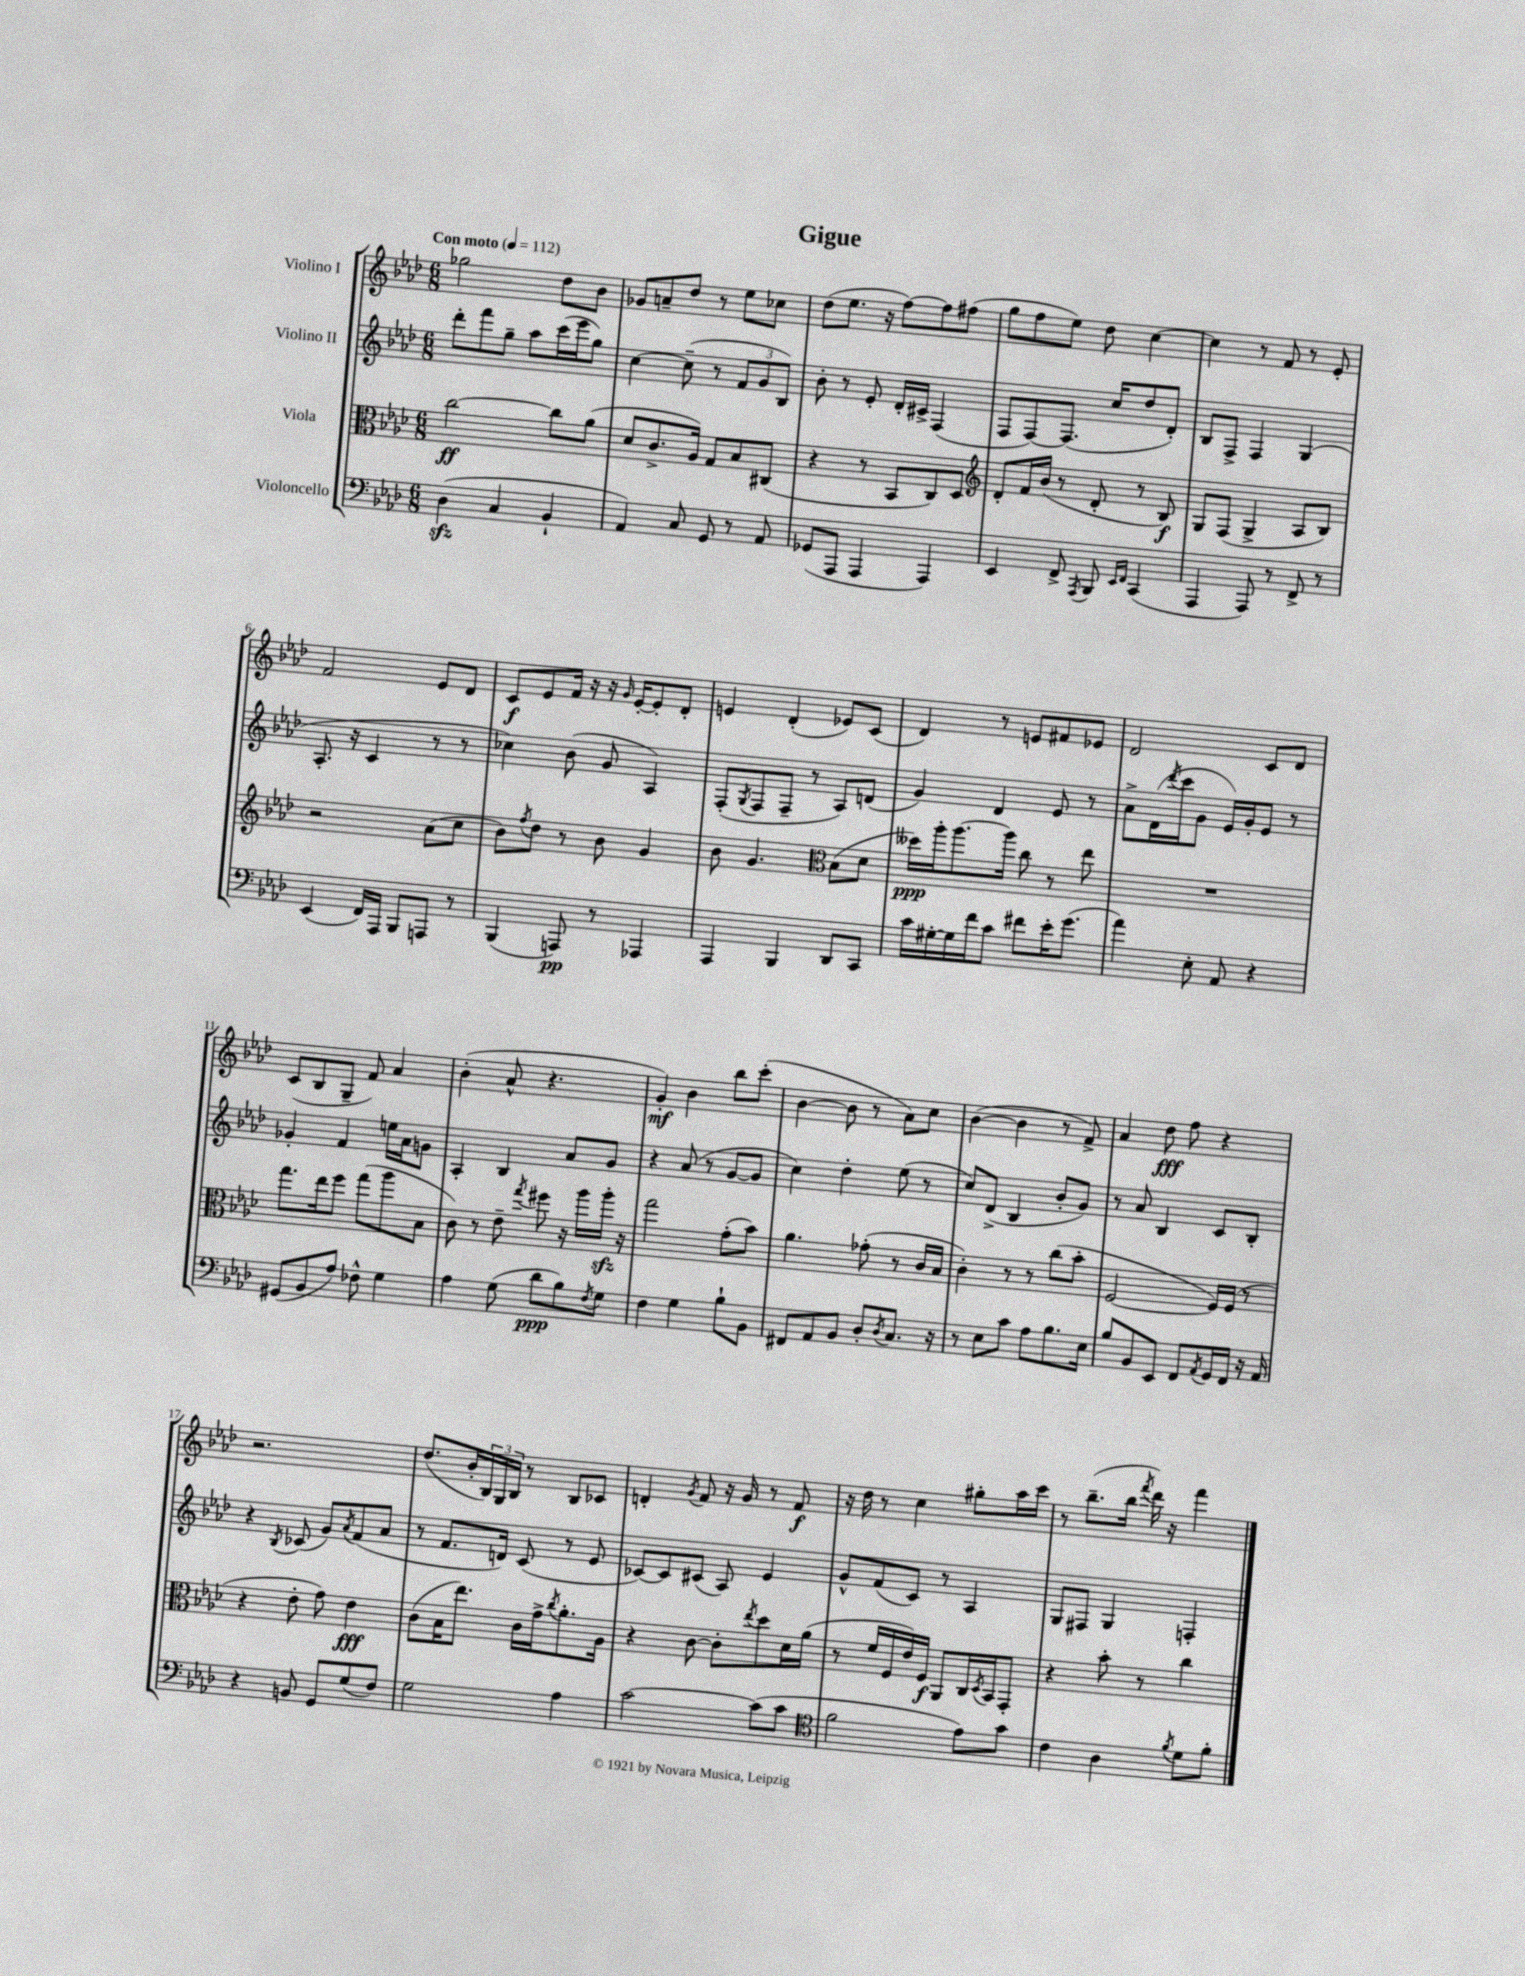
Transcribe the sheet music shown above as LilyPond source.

\header { title = "Gigue" }
<<
\new StaffGroup <<
\new Staff = "s0" \with { instrumentName = "Violino I" } {
    \clef treble \key aes \major \numericTimeSignature \time 6/8 \tempo "Con moto" 4 = 112
    ges''2 des''8 bes'8 |
    ges'8 a'8-- des''8 r8 ees''8 ces''8 |
    des''8( ees''8. r16 f''8~) f''8 fis''8( |
    g''8 f''8 ees''8) des''8 c''4~ |
    c''4 r8 f'8 r8 ees'8-. |
    f'2 ees'8 des'8 |
    c'8\f ees'8 f'16 r16 r16 \grace { g'16 } ees'16~-. ees'8-. des'8-. |
    e'4 des'4-.( ees'8) c'8( |
    des'4) r8 e'8 fis'8 ees'8 |
    des'2 c'8 des'8 |
    c'8( bes8 g8-- f'8) aes'4 |
    bes'4-.( aes'8-^ r4. |
    g'4-.\mf) bes'4 bes''8 c'''8-.( |
    bes'4~ bes'8 r8 aes'8) c''8 |
    bes'4~( bes'4 r8 f'8->) |
    aes'4 des''8\fff f''8 r4 |
    r2. |
    des''8.( bes'16-. \tuplet 3/2 { bes16) g16 bes16 } r8 bes8 ces'8 |
    d'4-. \acciaccatura { g'8 } f'8 r16 g'16 r8 f'8\f |
    r16 des''16 r8 c''4 gis''8-. aes''16 c'''16 |
    r8 bes''8.--( bes''16 \acciaccatura { f'''8 } des'''16) r16 f'''4 \bar "|." |
}
\new Staff = "s1" \with { instrumentName = "Violino II" } {
    \clef treble \key aes \major \numericTimeSignature \time 6/8
    des'''8-. f'''8 g''8-- aes''8 c'''16( ees'''16 g''8) |
    c''4~ c''8--( r8 \tuplet 3/2 { f'8 g'8 bes8) } |
    bes'8-. r8 ees'8-. des'16-. cis'16-> f4( |
    f8 f8~) f8.( c''16 des''8 des'8-.) |
    bes8 f8-> f4 g4( |
    aes8.-. r16 c'4 r8 r8 |
    ces''4) bes'8( g'8 aes4) |
    f8-.( \acciaccatura { g8 } f8 f8-- r8 aes8) d'8( |
    g'4) des'4 ees'8 r8 |
    aes'8-> des'16( \acciaccatura { des'''8 } c'''16 g'8 ees'16) g'16-. ees'8 r8 |
    ges'4-. f'4 e''16 aes'16 g'8 |
    aes4-. bes4 aes'8 g'8 |
    r4 aes'8( r8 g'8~ g'8 |
    c''4) des''4-. ees''8( r8 |
    c''8) des'8->( bes4 bes'8-. g'8) |
    r8 aes'8 bes4 c'8 bes8-. |
    r4 \acciaccatura { bes8 } ces'8( g'8) \acciaccatura { aes'8 } f'8( aes'8 |
    r8 f'8. d'16) c'8( r8 ees'8 |
    ces'8~) ces'8 cis'8( aes8) ees'4 |
    g'8-^ f'8( c'8) r8 aes4 |
    g8 fis8 g4 f4-. \bar "|." |
}
\new Staff = "s2" \with { instrumentName = "Viola" } {
    \clef alto \key aes \major \numericTimeSignature \time 6/8
    c''2~\ff c''8 aes'8( |
    des'8 c'8.-> aes16) g8 bes8 cis8( |
    r4 r8 bes,8 c8) des8 |
    \clef treble des'8-. f'16 bes'16( r8 des'8-. r8 bes8\f) |
    g8 f8( g4-> aes8 bes8) |
    r2 aes'8( c''8 |
    bes'8) \acciaccatura { f''8 } des''8 r8 bes'8 g'4 |
    bes'8 g'4. \clef alto bes8( des'8 |
    deses''16\ppp) aes''16-. aes''8.~ aes''16 c''8 r8 ees''8 |
    R2. |
    g''8. ees''16 f''8 g''8( aes''8 bes8 |
    c'8) r8 ees'8-- \acciaccatura { g''8 } fis''8 r16 aes''16 aes''16-.\sfz r16 |
    g''2 g'8-.( bes'8) |
    aes'4. ges'8-.( r8 c'16 bes16 |
    c'4-.) r8 r8 c''8( bes'8-. |
    f2~ f16) f16( r8 |
    r4 ees'8-. g'8) ees'4\fff |
    c'8( bes16 ees''8.) c'16 g'16-> \acciaccatura { c''8 } aes'8.-. aes16 |
    r4 c'8~ c'8-. \acciaccatura { ees''8 } des''8 des'16 aes'16( |
    r8 f'16 f16 ees'16) f16\f aes,8 c16 \acciaccatura { des8 } bes,16 g,8-. |
    r4 bes'8-. r8 c''4 \bar "|." |
}
\new Staff = "s3" \with { instrumentName = "Violoncello" } {
    \clef bass \key aes \major \numericTimeSignature \time 6/8
    des4\sfz( c4 bes,4-! |
    aes,4) c8 g,8 r8 aes,8 |
    ges,8( aes,,8 aes,,4 aes,,4) |
    ees,4 f,8-> \acciaccatura { aes,,8 } bes,,8 \grace { ees,16 f,16 } c,4( |
    aes,,4 aes,,8) r8 f,8-> r8 |
    ees,4( f,16) aes,,16 bes,,8 a,,8 r8 |
    bes,,4( a,,8\pp) r8 aes,,4 |
    aes,,4 bes,,4 des,8 c,8 |
    c'16 gis16~-. gis16 f'16 c'8 fis'8 ees'16-. g'8.( |
    aes'4) ees8-. aes,8 r4 |
    gis,8( bes,8 aes8) fes8-^ g4 |
    aes4 g8( des'8\ppp bes8) \acciaccatura { f8 } g8 |
    f4 g4 bes8-! bes,8 |
    fis,8 aes,8 bes,8 des8-. \acciaccatura { des8 } c8. r16 |
    r8 ees8 c'8 aes8 bes8. ees16 |
    bes8 bes,8 ees,8 f,8 \acciaccatura { aes,8 } g,16 f,16 r16 aes,16 |
    r4 b,8 g,8 g8( f8) |
    g2 aes4 |
    c'2~ c'8( c'8 |
    \clef tenor f'2 ees'8) g'8 |
    c'4 aes4 \acciaccatura { f'8 } des'8 f'8-. \bar "|." |
}
>>
>>
